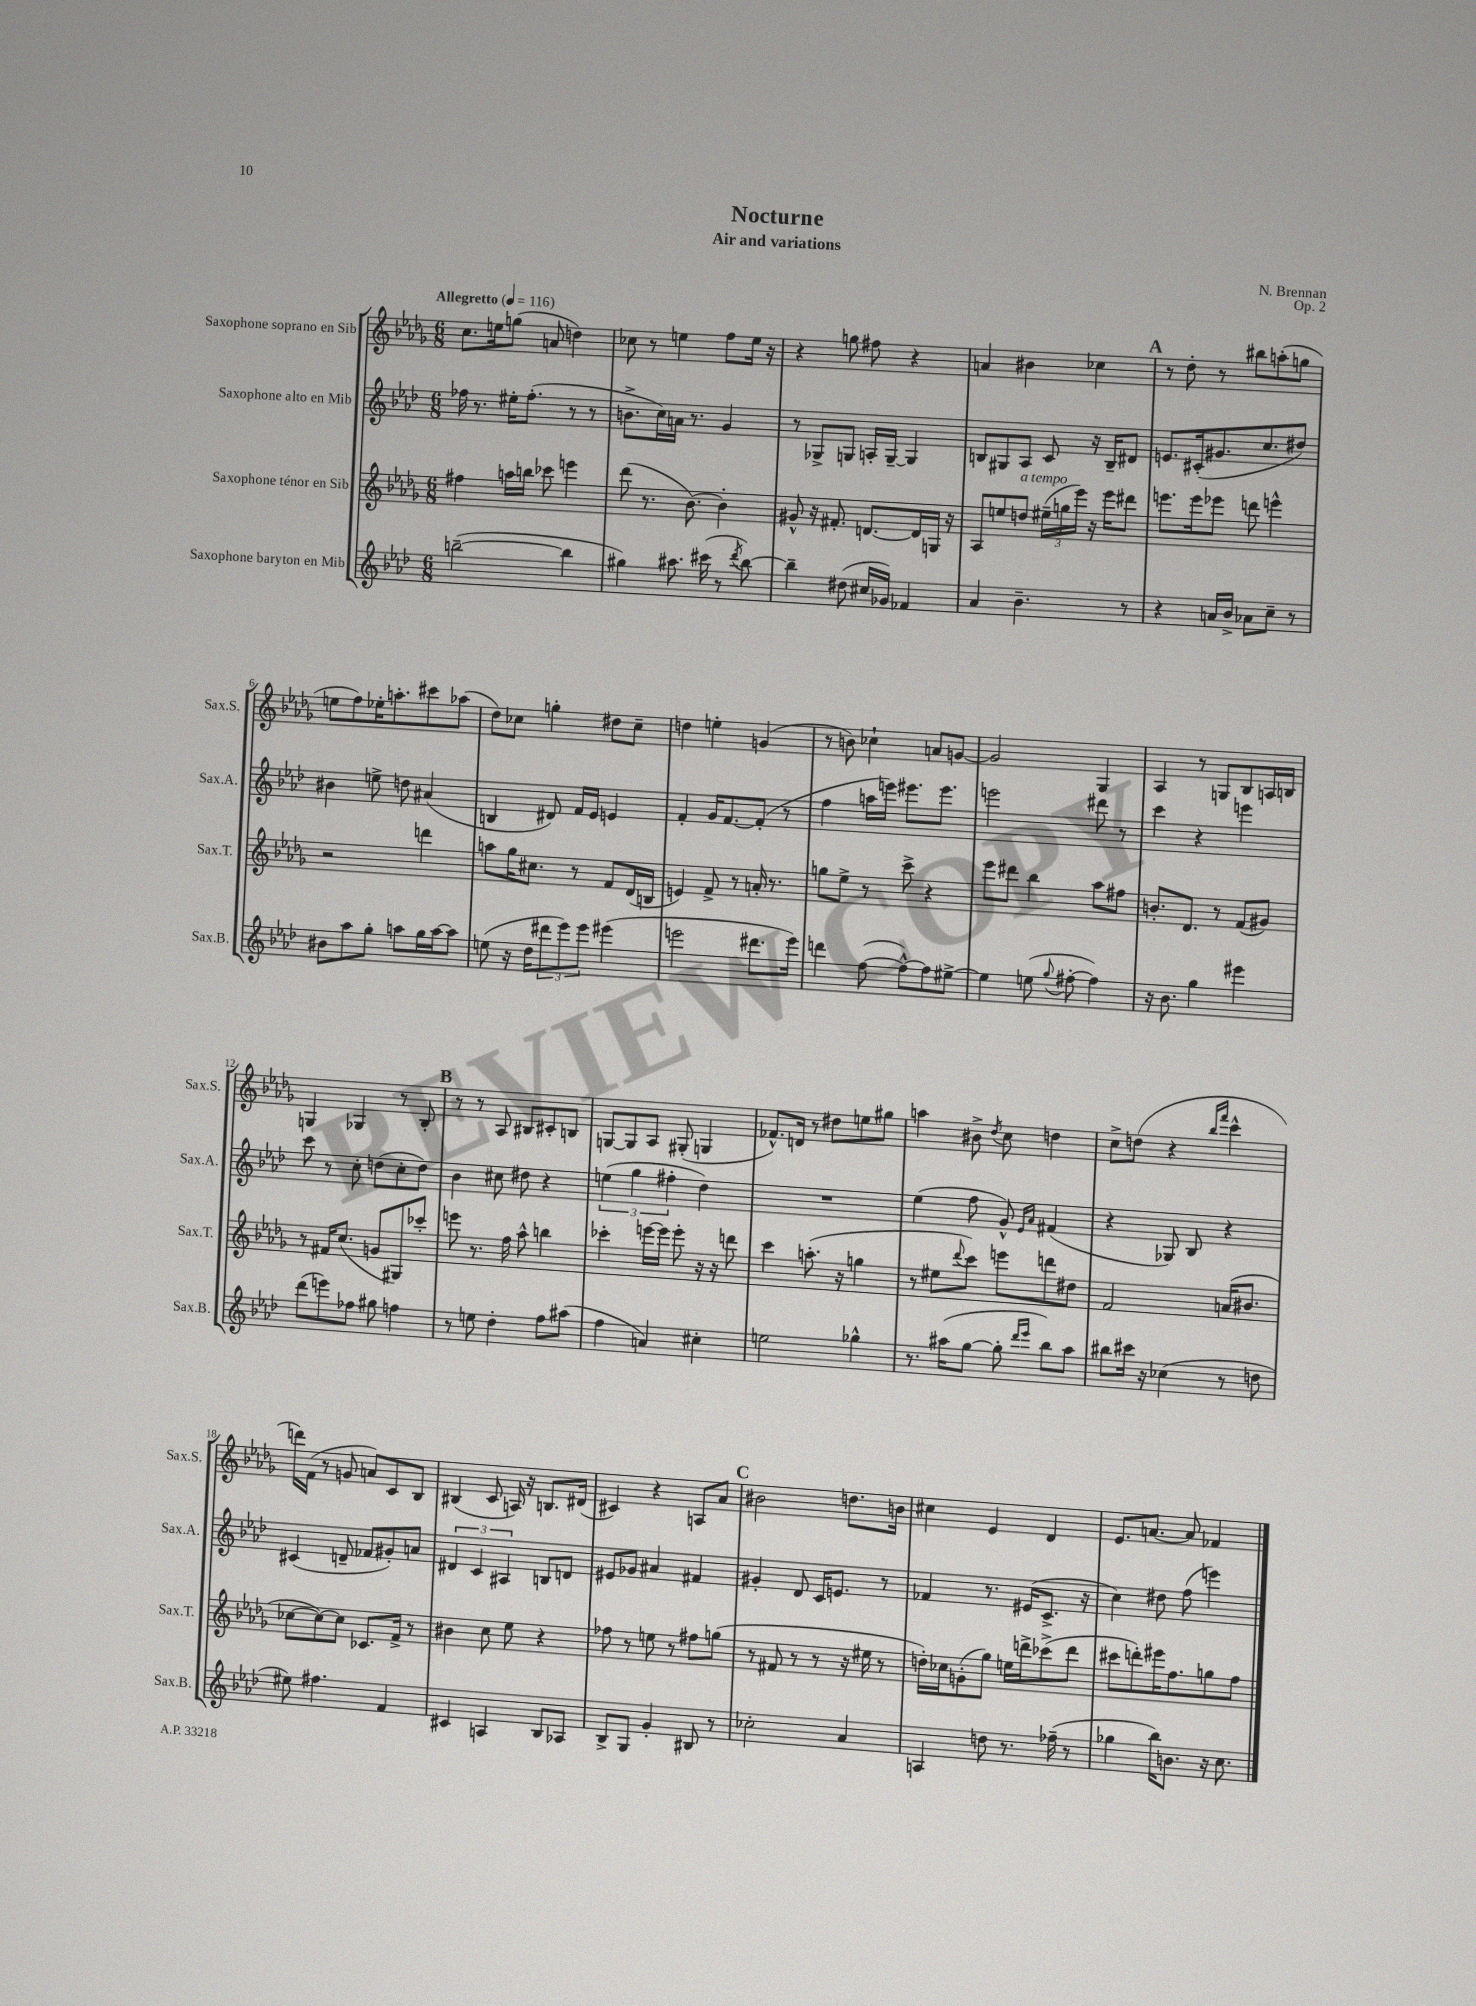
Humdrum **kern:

**kern	**kern	**kern	**kern
*staff4	*staff3	*staff2	*staff1
*clefG2	*clefG2	*clefG2	*clefG2
*k[b-e-a-d-]	*k[b-e-a-d-g-]	*k[b-e-a-d-]	*k[b-e-a-d-g-]
*M6/8	*M6/8	*M6/8	*M6/8
*MM116	*MM116	*MM116	*MM116
([2bb~	4ff#	16ff-	8.cc
.	.	8.r	.
.	.	.	16ee
.	16aa	16ee#'	(8gg
.	16bb	(8.ff-'	.
.	8ccc-	.	8a
4bb]	4eee	8r	4dd)
.	.	8r	.
=	=	=	=
4gg#)	(8ddd-	8.b^	8cc-
.	8.r	.	8r
.	.	16cc)	.
8.aa#	.	16a	4ee
.	[8.b-)	8.r	.
(16ccc#	.	.	.
8r	4b-']	4g	8ff
8qddd-	.	.	.
[8bb-)	.	.	16ee
.	.	.	16r
=	=	=	=
4bb-~]	8g#^^	8r	4r
.	16r	8G-^	.
.	8.f#'	.	.
(8dd#	.	8G	8gg
16cc#	[8.d	16A'	8ff#
16g-)	.	[16G~	.
4f-	.	4G]	4r
.	16d]	.	.
.	16G	.	.
.	16r	.	.
=	=	=	=
4a-	8A-	8B	4a
.	8ee	8G#	.
4.b-~	8dd	8A-	4b#
.	(24ee#~	8c	.
.	24gg	.	.
.	24eee-)	.	.
.	16r	16r	4cc-
.	16eee-	16B~	.
8r	8ddd#	8d#	.
=	=	=	=
4r	8.eee	8.e	8r
.	.	.	8dd-'
.	16eee	(16c#'	.
16a	8eee-	8.g#	8r
16b-^	.	.	.
8a-	8ddd	.	8bb#
.	.	8.cc	.
8cc~	4eee^^	.	(8aa'
8r	.	8dd#)	8gg
=	=	=	=
8b#	2r	4b#	8ee
8aa-	.	.	8ff)
8gg'	.	8ee^	16ee-'
.	.	.	8.aa'
8aa	.	8dd	.
16gg	4ddd	(4a#	8ccc#
[16aa	.	.	.
8aa]	.	.	(8aa-
=	=	=	=
(8ee	8aa	4B	8dd-)
16r	16gg-	.	8cc-
16dd-	8.cc#	.	.
12ddd#	.	8d#)	4gg'
12eee-)	.	.	.
.	8r	16f	.
12eee-	.	.	.
.	.	16e-	.
(4eee#	8f	4e	8dd#
.	(16d-	.	8cc-~
.	16B	.	.
=	=	=	=
2eee	4e)	4f'	4dd
.	8f^	16g	4ee'
.	.	[8.f	.
.	8r	.	.
8.ddd#	16a'	(8f']	(4g
.	8.r	.	.
.	.	8r	.
16eee)	.	.	.
=	=	=	=
4ddd	8gg	4ff	8r
.	8ee-^	.	8b)
([8ff	8r	16aa	4cc-`
.	.	16eee)	.
8ff^^_)	8ccc^	8.eee#	.
8ff]	4r	.	8a
.	.	8.eee#	.
[8ee#^	.	.	[8g
=	=	=	=
4ee#]	8eee-	2eee	2g]
.	8ddd#	.	.
(8ee	4bb-	.	.
8qqgg	.	.	.
[8ff#'	.	.	.
4ff#])	8aa-	8ddd#	4G-
.	8ff#	8r	.
=	=	=	=
16r	8.b'	4ccc	4A-
8.b-	.	.	.
.	8.d-	.	.
4gg	.	4r	8r
.	8r	.	8G
4eee#	(8f	4eee	8B-
.	8g#)	.	16A
.	.	.	16B
=	=	=	=
(8ddd-	8r	8ccc	4G
8eee)	16f#	8r	.
.	(8.cc	.	.
8ff-	.	8cc'	4G-
8gg#	8g	(8dd	.
4ff	8G#)	8cc'	8r
.	8ccc-'	8dd)	8B-'
=	=	=	=
8r	8eee	4b-	8r
8ee	8.r	.	8r
4dd-'	.	8cc#	8A-
.	16ff	.	.
.	8aa-^^	8dd#	8B#
8ff	4bb	4r	8c#'
(8aa#	.	.	8B
=	=	=	=
4ff	4ccc-'	(6ee	[8G
.	.	.	8G]
.	.	6gg	.
4a)	[16eee	.	8A-
.	16eee]	.	.
.	.	6ff#'	.
.	8eee'	.	(8G#'
4cc#'	16r	4dd-)	4G
.	16r	.	.
.	8ddd	.	.
=	=	=	=
2ee	4ccc	2.r	8.f-^^)
.	.	.	16d
.	(8.aa'	.	8r
.	.	.	8dd#
.	16r	.	.
4gg-^^	4gg	.	8ee
.	.	.	8gg#
=	=	=	=
8.r	8r	(4ee-	4aa
.	8ee#	.	.
(16aa#	.	.	.
.	8qqddd-	.	.
[8gg	8ccc)	8ff	8b#^
.	.	.	8qdd-
8gg']	8eee	8g^^)	8cc
16qqddd-	.	16qqe-	.
16qqeee-	.	16qqa-	.
8bb-)	8ddd	(4f#	4dd
8aa#	8dd#	.	.
=	=	=	=
8bb#	2f	4r	8cc^
16ccc#	.	.	(8dd
16r	.	.	.
(4cc-	.	8G-)	4r
.	.	8B-	.
.	.	.	16qqbb-
.	.	.	16qqfff
8r	(16a	4r	4ccc^^
.	8.b#	.	.
8dd	.	.	.
=	=	=	=
8ee#)	[8cc-	(4c#	16ddd)
.	.	.	(16f
4.ff#	8cc-_)	.	8r
.	8cc-]	8d~	8g
.	8.c-	8f-	8a)
4f	.	8g#')	8c
.	16f^	.	.
.	8r	8a	8B-
=	=	=	=
4c#	4b#	6d#	(4B#
.	.	6c	.
4A	8cc	.	8c
.	.	6A#	.
.	8ee-	.	16A)
.	.	.	16r
8B-	4r	8B	8.B
8A-	.	8d	.
.	.	.	(16d#
=	=	=	=
8B-^	8ff-	8e#	4c#)
8G	8r	8g-	.
4g'	8ee	4a#	4r
.	8r	.	.
8B#	8ff#	4f#	8A
8r	(8gg	.	8a-
=	=	=	=
2cc-'	8r	4g#'	2b#
.	8f#	.	.
.	8r	8d-	.
.	8r	16c	.
.	.	8.e	.
4a-	16r	.	8.dd
.	16ee#	.	.
.	8r	8r	.
.	.	.	16b
=	=	=	=
4A	16dd')	4f-	4cc#
.	16cc-	.	.
.	(8g'	.	.
8dd	8gg-)	8.r	4e-
8.r	16ee	.	.
.	16ddd^	(16e#	.
.	(8ccc-^	8.c^	4d-
(16ff-~	.	.	.
8r	8ddd	.	.
.	.	16r	.
=	=	=	=
4gg-	8ccc#	4cc)	8.e-
.	8ddd')	.	.
.	.	.	[8.a
16bb-)	16eee#	8dd#	.
8.b	8.ff	.	.
.	.	(8ff	8a]
16r	8gg	4eee)	4f-
8.cc	.	.	.
.	8ff	.	.
==	==	==	==
*-	*-	*-	*-
